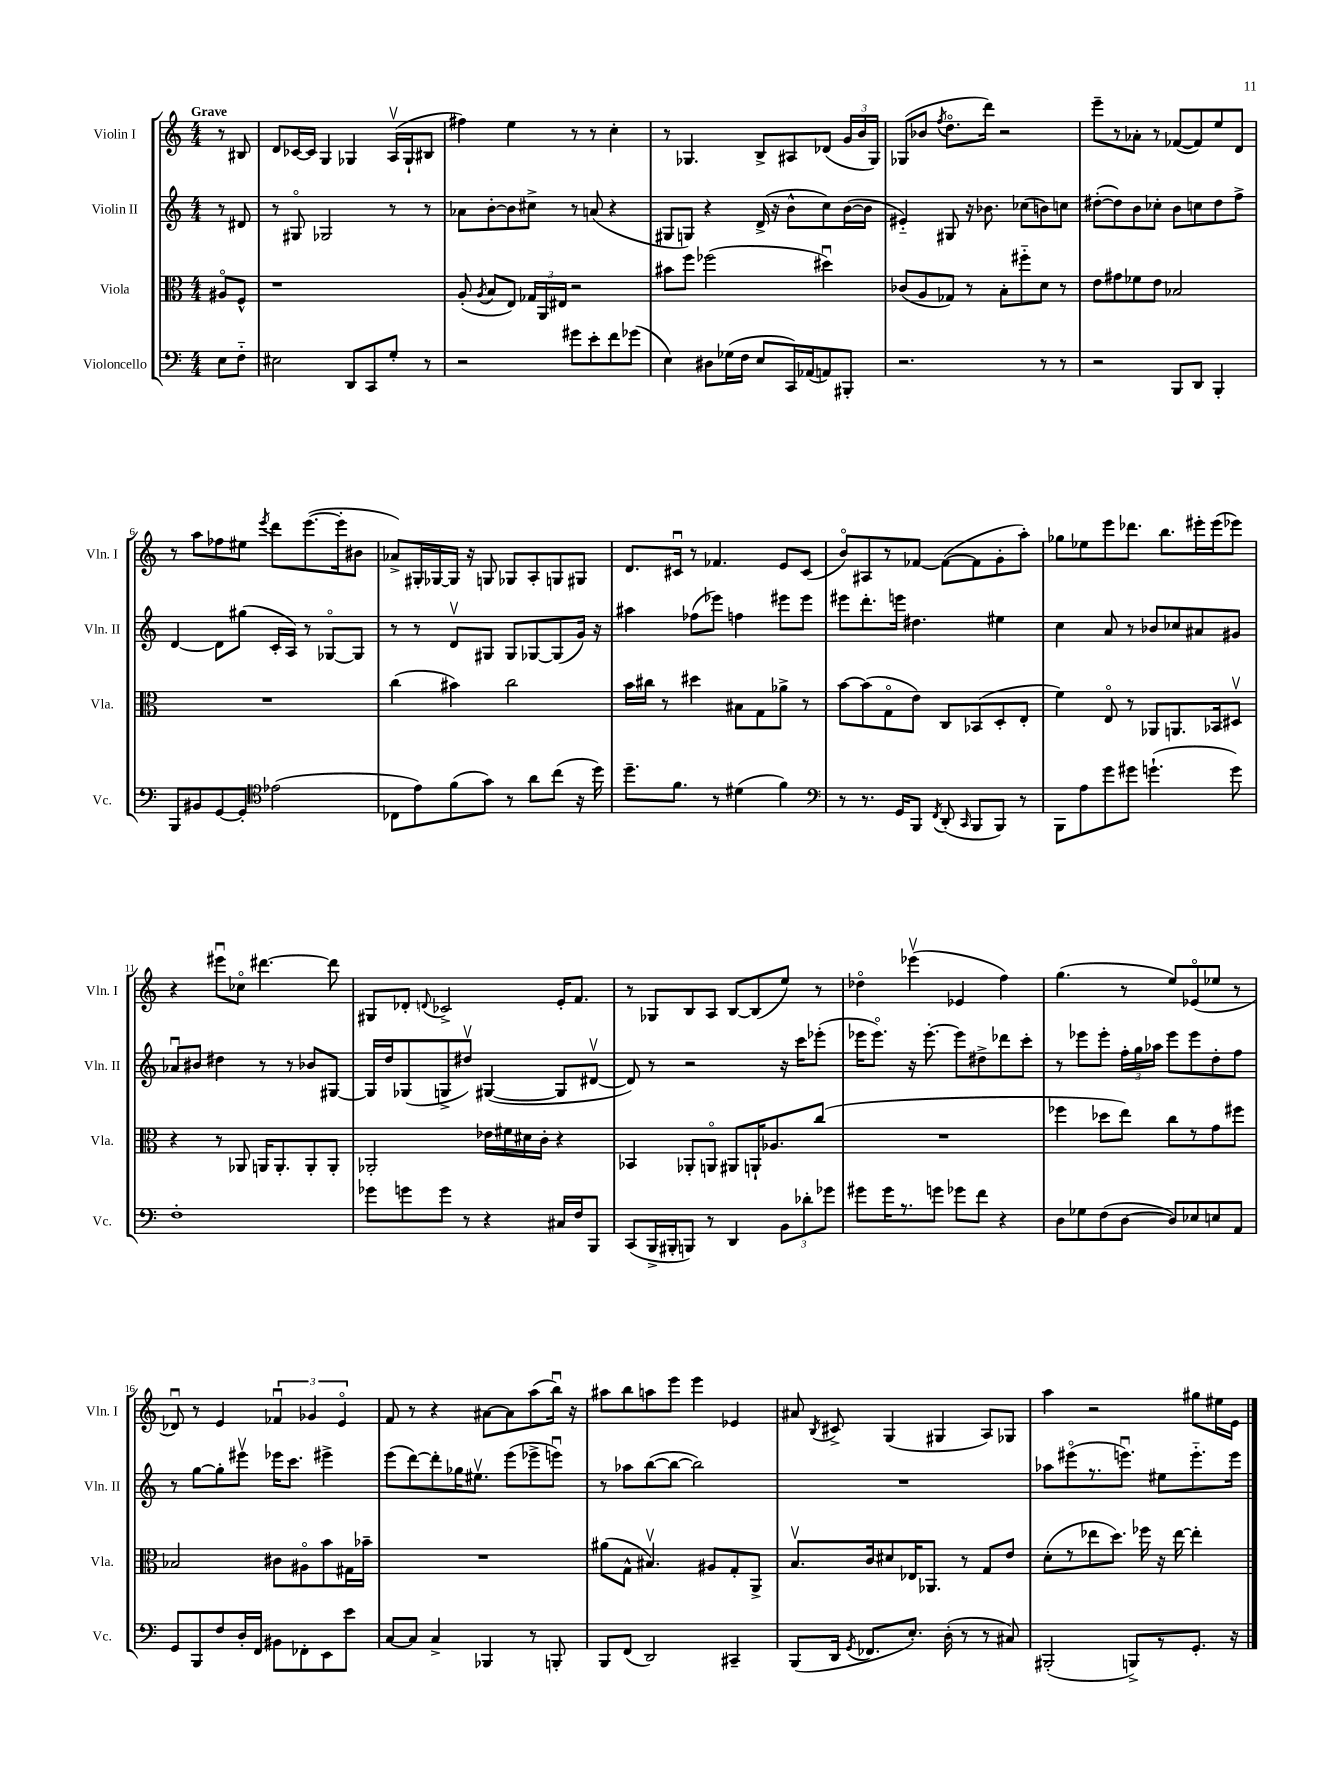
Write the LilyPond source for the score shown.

<<
\new StaffGroup <<
\new Staff = "s0" \with { instrumentName = "Violin I" shortInstrumentName = "Vln. I" } {
    \clef treble \key c \major \numericTimeSignature \time 4/4 \partial 4 \tempo "Grave"
    \autoBeamOff r8 bis8 |
    d'8[ ces'16~ ces'16] g4 ges4 a16[\upbow( ges16-! bis8] |
    fis''4) e''4 r8 r8 c''4-. |
    r8 ges4. b8[-> ais8 des'8]( \tuplet 3/2 { g'16[ b'16 ges16]) } |
    ges8[( bes'8] \acciaccatura { f''8 } d''8.[\flageolet d'''16]) r2 |
    e'''8[-- r8 aes'8]-. r8 fes'8[~( fes'8) e''8 d'8] |
    r8 a''8[ fes''8 eis''8] \acciaccatura { e'''8 } d'''8[ e'''8.~( e'''16-. bis'8] |
    aes'8[->) gis16-. ges16~ ges16] r16 g8 ges8[ a8-. g8 gis8] |
    d'8.[ cis'16]\downbow r8 fes'4. e'8[ cis'8]( |
    b'8[\flageolet) ais8 r8 fes'8]~ fes'8[~( fes'8 g'8-. a''8]-.) |
    ges''8[ ees''8 e'''8 des'''8.] b''8.[ eis'''16-. eis'''16( ees'''8]) |
    r4 eis'''8[\downbow ces''8]\flageolet dis'''4.~ dis'''8 |
    gis8[ des'8]-. \appoggiatura { d'8 } ces'2-> e'16[-. f'8.] |
    r8 ges8[ b8 a8] b8[~ b8( e''8]) r8 |
    des''4\flageolet ees'''4\upbow( ees'4 f''4) |
    g''4.( r8 e''8[) ees'8\flageolet( ees''8] r8 |
    des'8\downbow) r8 e'4 \tuplet 3/2 { fes'4\downbow ges'4 e'4\flageolet } |
    f'8 r8 r4 ais'8[~ ais'8 a''8( b''16]\downbow) r16 |
    ais''8[ b''8 a''8 e'''8] e'''4 ees'4 |
    ais'8 \acciaccatura { b8 } cis'8-> g4( gis4 a8[) ges8] |
    a''4 r2 gis''8[ eis''16 e'16] \bar "|." |
}
\new Staff = "s1" \with { instrumentName = "Violin II" shortInstrumentName = "Vln. II" } {
    \clef treble \key c \major \numericTimeSignature \time 4/4 \partial 4
    \autoBeamOff r8 dis'8 |
    r8 gis8\flageolet ges2 r8 r8 |
    aes'8[ b'8~-. b'8 cis''8]-> r8 a'8( r4 |
    gis8[ g8]) r4 d'16->( r16 b'8[-^ c''8) b'16~( b'16] |
    eis'4-_) gis8 r16 bes'8. ces''8[( b'8) c''8] |
    dis''8[~-.( dis''8) b'8 ces''8]-. b'8[ c''8 dis''8 f''8]-> |
    d'4~ d'8[ gis''8]( c'16[-. a16]) r8 ges8[~\flageolet ges8] |
    r8 r8 d'8[\upbow gis8] gis8[ ges8~ ges8( g'16]) r16 |
    ais''4 fes''8[( ees'''8]) f''4 eis'''8[ eis'''8] |
    eis'''8[ d'''8.-. e'''16] dis''4. eis''4 |
    c''4 a'8 r8 bes'8[ ces''8 ais'8 gis'8] |
    aes'8[\downbow bis'8] dis''4 r8 r8 bes'8[ gis8]~ |
    gis16[ d''16 ges8( g8-> dis''8]\upbow) gis4~( gis8[ dis'8]~\upbow |
    dis'8) r8 r2 r16 c'''16[ ees'''8]-.( |
    ees'''16[ ees'''8.]\flageolet) r16 ees'''8.~-. ees'''8[ dis''8-> des'''8 c'''8]-. |
    r8 ees'''8[ ees'''8]-. \tuplet 3/2 { f''16[-. g''16 aes''16] } ees'''8[ ees'''8 d''8-. f''8] |
    r8 g''8[~ g''8-. eis'''8]\upbow ees'''16[ c'''8.] eis'''4-> |
    e'''8[( d'''8~) d'''8-. ges''16 eis''8.]\upbow e'''8[( ees'''8-> e'''8]\downbow) |
    r8 aes''8[ b''8~( b''8]~ b''2) |
    R1 |
    aes''8[ eis'''8\flageolet( r8. e'''8.]\downbow) eis''8[ e'''8.-_ e'''16] \bar "|." |
}
\new Staff = "s2" \with { instrumentName = "Viola" shortInstrumentName = "Vla." } {
    \clef alto \key c \major \numericTimeSignature \time 4/4 \partial 4
    \autoBeamOff ais8[\flageolet f8]-^ |
    r1 |
    a8-.( \acciaccatura { a8 } b8[ e8]) \tuplet 3/2 { ges16[ a,16 eis16] } r2 |
    bis'8[ f''8] fes''2( dis''4\downbow) |
    ces'8[( a8 ges8]) r8 b8[-. fis''8-_ d'8] r8 |
    e'8[ gis'8 fes'8 e'8] bes2 |
    R1 |
    c''4( bis'4) c''2 |
    b'16[ cis''16] r8 dis''4 bis8[ g8 aes'8]-> r8 |
    b'8[~ b'8( g8\flageolet e'8]) c8[ bes,8( d8-. e8]-. |
    f'4) e8\flageolet r8 aes,8[ a,8. bes,16 dis8]\upbow |
    r4 r8 aes,8 a,16[ a,8.-. a,8-. a,8]-. |
    aes,2-. ees'16[ fis'16 dis'16 c'16]-. r4 |
    bes,4 aes,8[-. a,8]\flageolet ais,8[ a,16-! aes8. c''8]( |
    R1 |
    fes''4 des''8[ e''8]) c''8[ r8 g'8 fis''8] |
    bes2 cis'8[ ais8\flageolet b'8 gis16 bes'16]-- |
    R1 |
    ais'8[( g8]-^ bis4.\upbow) ais8[ g8-. a,8]-> |
    b8.[\upbow c'16 dis'8 ees16 aes,8.] r8 g8[ e'8] |
    d'8[-.( r8 ees''8 d''8.]) fes''16 r16 ees''16~ ees''4-. \bar "|." |
}
\new Staff = "s3" \with { instrumentName = "Violoncello" shortInstrumentName = "Vc." } {
    \clef bass \key c \major \numericTimeSignature \time 4/4 \partial 4
    \autoBeamOff e8[ f8]-_ |
    eis2 d,8[ c,8 g8]-. r8 |
    r2 gis'8[ e'8-. f'8 ges'8]( |
    e4) dis8[ ges16( f16] e8[ c,16) aes,16( a,8) bis,,8]-. |
    r2. r8 r8 |
    r2 b,,8[ d,8] b,,4-. |
    b,,8[ bis,8 g,8~ g,8]-. \clef tenor ees'2( |
    ces8[ e'8) f'8( g'8]) r8 a'8[ c''8]( r16 d''16) |
    d''8.[-- f'8.] r8 dis'4( f'4) |
    \clef bass r8 r8. g,16[ b,,8] \acciaccatura { f,8 } d,8-.( \grace { c,16 } b,,8[ b,,8]) r8 |
    b,,8[ a8 g'8 gis'8] g'4.-!( g'8) |
    f1-. |
    ges'8[ g'8 g'8] r8 r4 cis16[ f16 b,,8] |
    c,8[( b,,16-> bis,,16-. b,,8]) r8 d,4 \tuplet 3/2 { b,8[ des'8-. ges'8] } |
    gis'8[ gis'16 r8. g'8] ges'8[ f'8] r4 |
    d8[ ges8 f8( d8]~ d8[) ees8 e8 a,8] |
    g,8[ b,,8 f8 d16-. f,16] bis,8[ fes,8-. e,8 e'8] |
    c8[~ c8] c4-> bes,,4 r8 b,,8-. |
    b,,8[ f,8]( d,2) cis,4-- |
    b,,8[( d,16] \acciaccatura { g,8 } fes,8.[ e8.]-.) d16-.( r8 r8 cis8) |
    bis,,2-.( b,,8[->) r8 g,8.]-. r16 \bar "|." |
}
>>
>>
